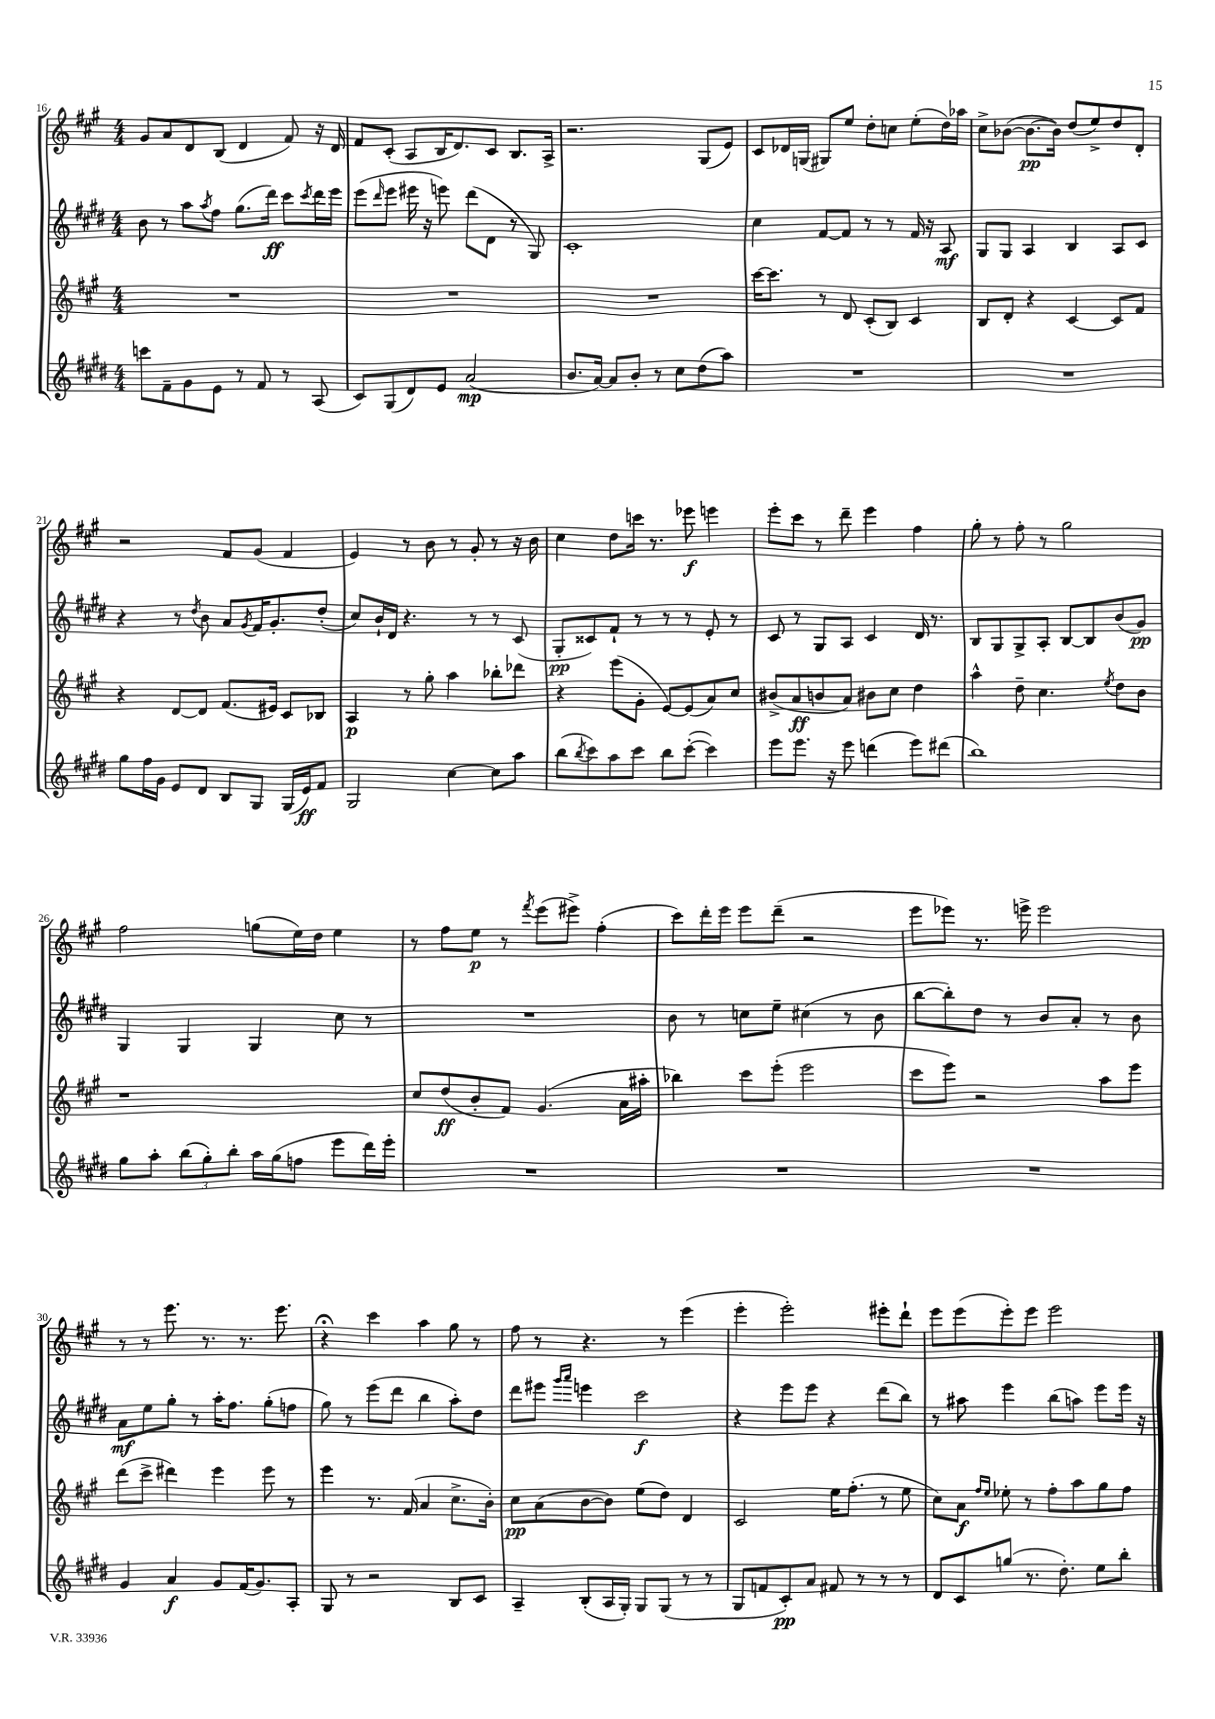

**kern	**kern	**kern	**kern
*staff4	*staff3	*staff2	*staff1
*clefG2	*clefG2	*clefG2	*clefG2
*k[f#c#g#d#]	*k[f#c#g#]	*k[f#c#g#d#]	*k[f#c#g#]
*M4/4	*M4/4	*M4/4	*M4/4
8ccc\L	1r	8b\	8g#/L
8f#~\	.	8r	8a/
8g#\	.	8aa\L	8d/
.	.	8qaa/	.
8e\J	.	8ff#\J	(8B/J
8r	.	(8.gg#\L	4d/
8f#/	.	.	.
.	.	16ddd#\Jk)	.
8r	.	8ccc#\L	8f#/)
.	.	8qccc#/	.
(8A/	.	16ddd#\L	16r
.	.	16eee\JJ	16d/
=	=	=	=
8c#/L)	1r	(8eee\L	8f#/L
.	.	16qqddd#/	.
(8G#/	.	8eee\J	(8c#'/J
8d#/)	.	16eee#\	8A/L
.	.	16r	.
8e/J	.	8eee\)	16B/K
.	.	.	8.d/)
(2a/	.	(8ddd#\L	.
.	.	8d#\J	8c#/J
.	.	8r	8.B/L
.	.	8G#/)	.
.	.	.	16A^/Jk
=	=	=	=
8.b/L	1r	1c#'	2.r
[16a/Jk)	.	.	.
8a/]L	.	.	.
8b'/J	.	.	.
8r	.	.	.
8cc#\L	.	.	.
(8dd#\	.	.	(8G#/L
8aa\J)	.	.	8e/J)
=	=	=	=
1r	[16ccc#\LK	4cc#\	8c#/L
.	8.ccc#\]J	.	.
.	.	.	16d-/L
.	.	.	(16G/JJ
.	8r	[8f#/L	8G#/L)
.	8d/	8f#/]J	8ee/J
.	(8c#'/L	8r	8dd'\L
.	8B/J)	8r	8cc\J
.	4c#/	16f#/	(8ee'\L
.	.	16r	.
.	.	8A/	16dd\L)
.	.	.	16aa-\JJ
=	=	=	=
1r	8B/L	8G#/L	8cc#^\L
.	8d'/J	8G#/J	([8b-\J
.	4r	4A/	8.b-\_L
.	.	.	16b-\]Jk)
.	[4c#/	4B/	(8dd/L
.	.	.	8ee^/)
.	8c#/]L	8A/L	8dd/
.	8f#/J	8c#/J	8d'/J
=	=	=	=
8gg#\L	4r	4r	2r
16ff#\L	.	.	.
16g#\JJ	.	.	.
8e/L	[8d/L	8r	.
.	.	8qdd#/	.
8d#/J	8d/]J	8b\	.
8B/L	(8.f#/L	8a/L	8f#/L
.	.	8qg#/	.
8G#/J	.	16f#/K	(8g#/J
.	16e#/Jk)	8.g#'/	.
(16G#/LL	8c#/L	.	4f#/
16e/J)	.	.	.
8f#/J	8B-/J	(8dd#'/J	.
=	=	=	=
2G#/	4A/	8cc#/L)	4e/)
.	.	16b`/L	.
.	.	16d#/JJ	.
.	8r	4.r	8r
.	8gg#'\	.	8b\
[4cc#\	4aa\	.	8r
.	.	8r	8g#'/
8cc#\]L	8bb-'\L	8r	8r
8aa\J	8ddd-\J	(8c#/	16r
.	.	.	16b\
=	=	=	=
(8bb\L	4r	8G#'/L	4cc#\
8qbb/	.	.	.
8ccc#\)	.	8c##/)	.
8aa\	(8eee\L	8f#`/J	8dd\L
8ccc#\J	8g#'\J	8r	16ccc\Jk
.	.	.	8.r
8bb\L	[8e/L)	8r	.
([8ccc#'\J	(8e/]	8r	8eee-\
4ccc#\])	8a/)	8e'/	4eee\
.	8cc#/J	8r	.
=	=	=	=
8eee\L	(8b#^/L	8c#/	8eee'\L
8.eee\J	8a/	8r	8ccc#\J
.	8b/	8G#/L	8r
16r	.	.	.
8eee\	8a/J)	8A/J	8ddd~\
(4ddd\	8b#\L	4c#/	4eee\
.	8cc#\J	.	.
8eee\L)	4dd\	16d#/	4ff#\
.	.	8.r	.
(8ddd#\J	.	.	.
=	=	=	=
1bb)	4aa^^\	8B/L	8gg#'\
.	.	8G#/	8r
.	8dd~\	8G#^/	8ff#'\
.	4.cc#\	8A'/J	8r
.	.	[8B/L	2gg#\
.	.	8B/]	.
.	8qee/	.	.
.	8dd\L	(8b/	.
.	8b\J	8g#/J)	.
=	=	=	=
8gg#\L	1r	4G#/	2ff#\
8aa'\J	.	.	.
(12bb\L	.	4G#/	.
12gg#'\)	.	.	.
12bb'\J	.	.	.
16aa\LL	.	4G#/	(8gg\L
(16gg#\J	.	.	.
8ff\J	.	.	16ee\L)
.	.	.	16dd\JJ
8eee\L	.	8cc#\	4ee\
16ddd#\L)	.	8r	.
16eee'\JJ	.	.	.
=	=	=	=
1r	8cc#/L	1r	8r
.	(8dd/	.	8ff#\L
.	8b'/	.	8ee\J
.	8f#/J)	.	8r
.	.	.	8qfff#/
.	(4.g#/	.	(8eee\L
.	.	.	8eee#^\J)
.	.	.	(4ff#'\
.	16a\LL	.	.
.	16aa#'\JJ	.	.
=	=	=	=
1r	4bb-\)	8b\	8ccc#\L)
.	.	8r	16ddd'\L
.	.	.	16eee\JJ
.	8ccc#\L	8cc\L	8eee\L
.	(8eee'\J	8ee~\J	(8ddd~\J
.	2eee\	(4cc#\	2r
.	.	8r	.
.	.	8b\	.
=	=	=	=
1r	8ccc#\L	[8bb\L	8eee\L
.	8eee\J)	8bb'\])	8eee-\J)
.	2r	8dd#\J	8.r
.	.	8r	.
.	.	.	16eee^\
.	.	8b/L	2eee\
.	.	8a'/J	.
.	8aa\L	8r	.
.	8eee\J	8b\	.
=	=	=	=
4g#/	(8ddd\L	8a\L	8r
.	8ccc#^\J	8ee\	8r
4a/	4ddd#\)	8gg#'\J	8.eee\
.	.	8r	.
.	.	.	8.r
8g#/L	4eee\	16aa'\LK	.
.	.	8.ff#\J	.
(16f#/K	.	.	8.r
8.g#/)	.	.	.
.	8eee\	(8gg#'\L	.
.	.	.	8.eee\
8A'/J	8r	8ff\J	.
=	=	=	=
8G#/	4eee\	8gg#\)	4r;
8r	.	8r	.
2r	8.r	(8eee\L	4ccc#\
.	.	8ddd#\J	.
.	(16f#/	.	.
.	4a/	4bb\	4aa\
8B/L	8.cc#^\L	8aa'\L)	8gg#\
8c#/J	.	8dd#\J	8r
.	16b'\Jk)	.	.
=	=	=	=
4A~/	8cc#\L	8ddd#\L	8ff#\
.	(8a\	8eee#\J	8r
.	.	16qqggg#/LL	.
.	.	16qqaaa/JJ	.
(8B'/L	[8b\	4eee\	4.r
16A/L	8b\]J)	.	.
16G#'/JJ)	.	.	.
8G#/L	(8ee\L	2ccc#\	.
(8G#/J	8dd\J)	.	8r
8r	4d/	.	(4eee\
8r	.	.	.
=	=	=	=
8G#/L	2c#/	4r	4eee'\
8f/	.	.	.
8c#'/)	.	8eee\L	2eee'\)
8a/J	.	8eee\J	.
8f#/	16ee\LK	4r	.
.	(8.ff#'\J	.	.
8r	.	.	.
8r	8r	(8ddd#\L	8eee#'\L
8r	8ee\	8bb\J)	8ddd`\J
=	=	=	=
8d#/L	8cc#\L)	8r	8eee\L
8c#/	8a\J	8aa#\	(8eee\
.	16qqff#/LL	.	.
.	16qqee/JJ	.	.
(8gg/J	8ee-'\	4eee\	8eee'\)
8.r	8r	.	8eee\J
.	8ff#'\L	(8bb\L	2eee\
8.dd#'\)	.	.	.
.	8aa\	8aa\J)	.
8ee\L	8gg#\	8eee\L	.
8bb'\J	8ff#\J	16eee\Jk	.
.	.	16r	.
==	==	==	==
*-	*-	*-	*-
